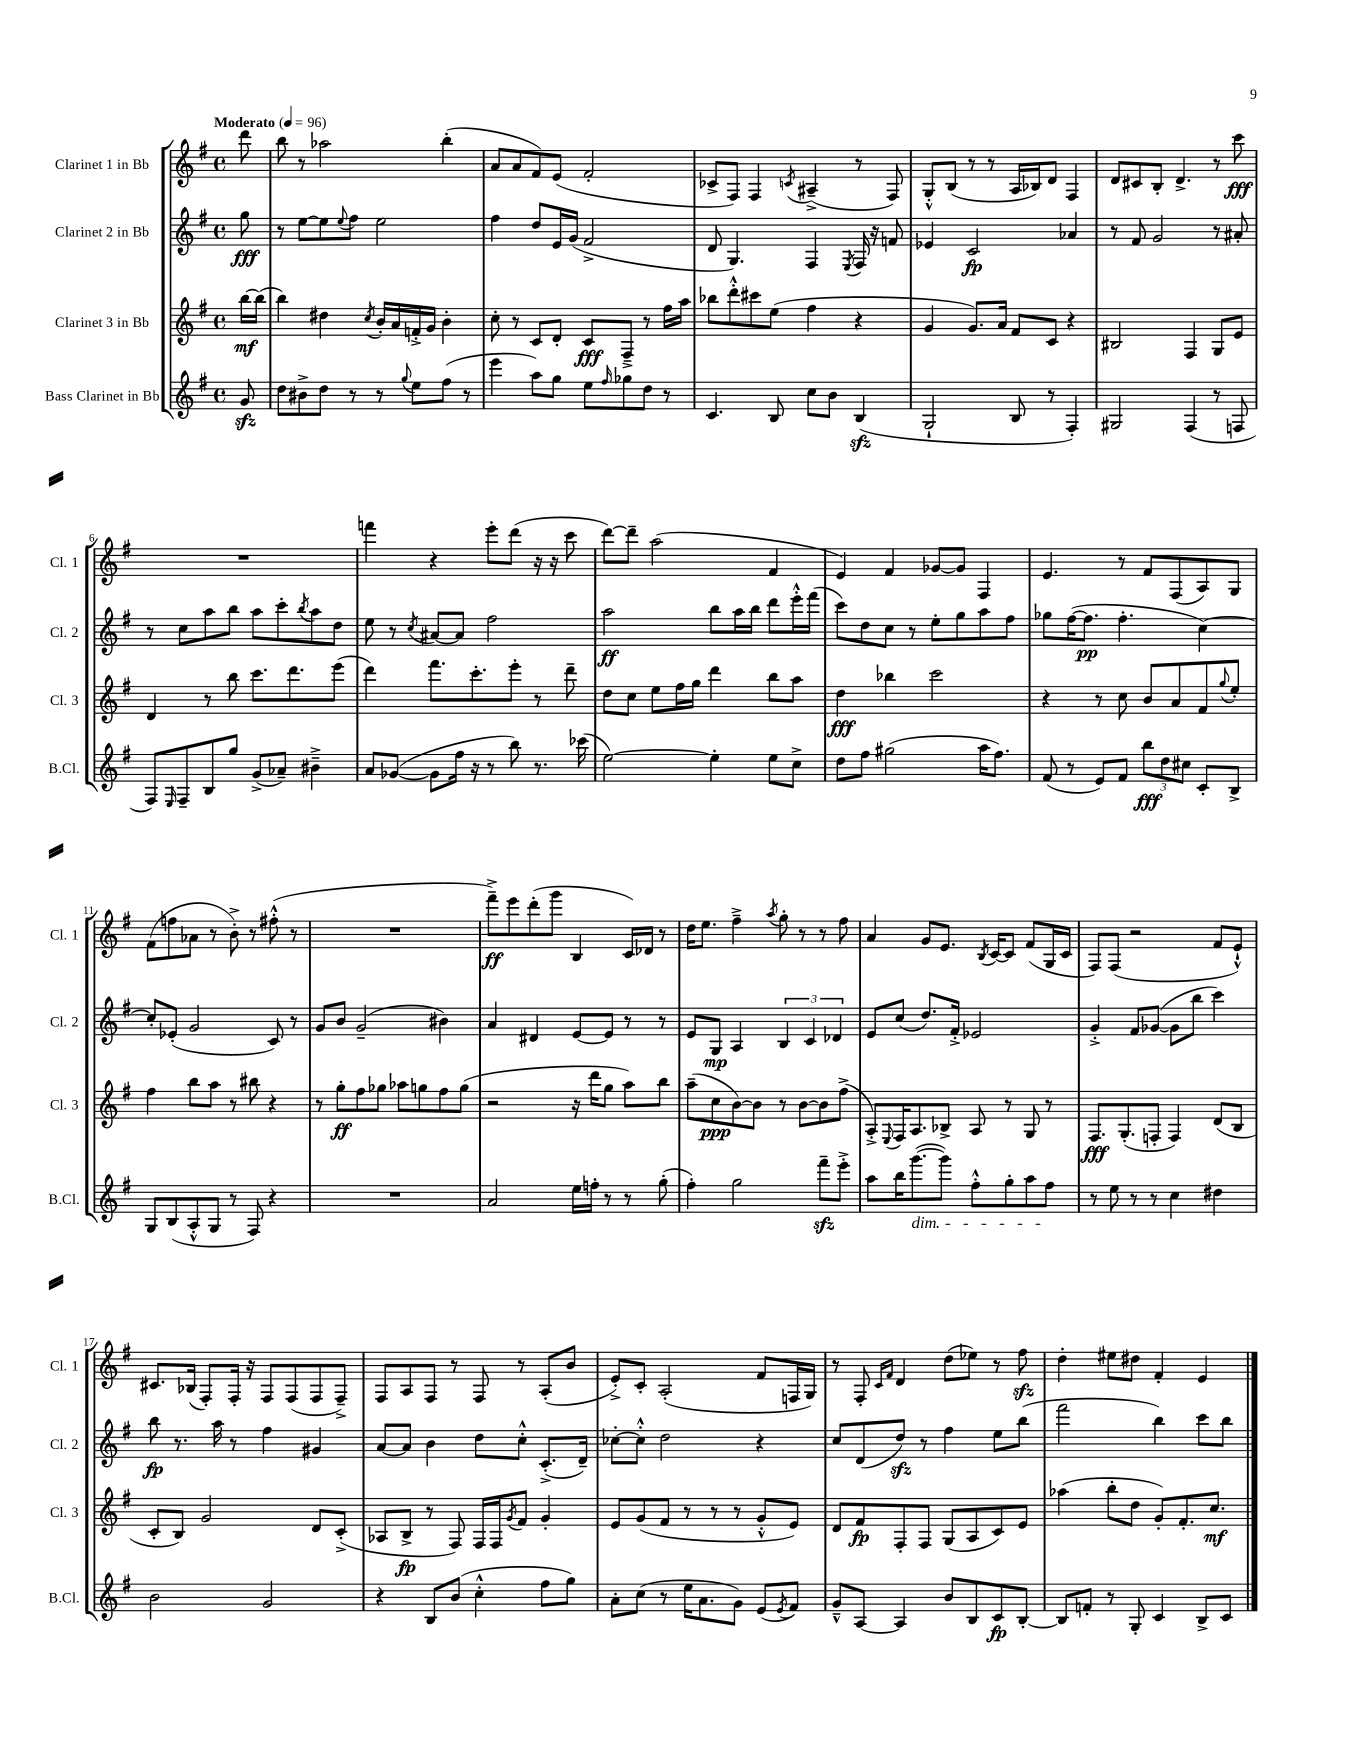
<<
\new StaffGroup <<
\new Staff = "s0" \with { instrumentName = "Clarinet 1 in Bb" shortInstrumentName = "Cl. 1" } {
    \clef treble \key g \major \defaultTimeSignature \time 4/4 \partial 8 \tempo "Moderato" 4 = 96
    d'''8 |
    b''8 r8 aes''2 b''4-.( |
    a'8 a'8 fis'8) e'8( fis'2-. |
    ces'8-> fis8) fis4 \acciaccatura { c'8 } ais4--->( r8 fis8) |
    g8-.-^ b8( r8 r8 a16 bes16) d'8 fis4 |
    d'8 cis'8 b8-. d'4.-> r8 c'''8\fff |
    R1 |
    f'''4 r4 e'''8-. d'''8( r16 r16 c'''8 |
    d'''8~) d'''8-- a''2( fis'4 |
    e'4) fis'4 ges'8~ ges'8 fis4 |
    e'4. r8 fis'8 fis8( a8) g8 |
    fis'8( f''8 aes'8 r8 b'8-.->) r8 fis''8-.-^( r8 |
    R1 |
    fis'''8--->\ff) e'''8 d'''8-.( g'''8 b4 c'16) des'16 r8 |
    d''16 e''8. fis''4---> \acciaccatura { a''8 } g''8-. r8 r8 fis''8 |
    a'4 g'8 e'8. \acciaccatura { b8 } c'16~ c'8 fis'8( g16 c'16 |
    fis8) fis8( r2 fis'8 e'8-!-^) |
    cis'8. bes16( fis8-.) fis16-. r16 fis8 fis8( fis8 fis8--->) |
    fis8 a8 fis8 r8 fis8 r8 a8-.( b'8 |
    e'8-.->) c'8-. a2-.( fis'8 f16 g16) |
    r8 fis8-. \grace { c'16 fis'16 } d'4 d''8( ees''8) r8 fis''8\sfz |
    d''4-. eis''8 dis''8 fis'4-. e'4 \bar "|." |
}
\new Staff = "s1" \with { instrumentName = "Clarinet 2 in Bb" shortInstrumentName = "Cl. 2" } {
    \clef treble \key g \major \defaultTimeSignature \time 4/4 \partial 8
    g''8\fff |
    r8 e''8~ e''8 \appoggiatura { e''8 } fis''8 e''2 |
    fis''4 d''8 e'16 g'16( fis'2-> |
    d'8 g4.) fis4 \acciaccatura { e8 } fis16 r16 f'8 |
    ees'4 c'2\fp aes'4 |
    r8 fis'8 g'2 r8 ais'8-. |
    r8 c''8 a''8 b''8 a''8 c'''8-. \acciaccatura { b''8 } a''8 d''8 |
    e''8 r8 \acciaccatura { c''8 } ais'8~ ais'8 fis''2 |
    a''2\ff b''8 a''16 b''16 d'''8 e'''16-.-^ fis'''16( |
    c'''8) d''8 c''8 r8 e''8-. g''8 a''8 fis''8 |
    ges''8 fis''16~( fis''8.\pp fis''4.-. c''4~) |
    c''8-. ees'8-.( g'2 c'8) r8 |
    g'8 b'8 g'2--( bis'4) |
    a'4 dis'4 e'8~ e'8 r8 r8 |
    e'8 g8\mp a4 \tuplet 3/2 { b4 c'4 des'4 } |
    e'8 c''8( d''8.) fis'16-.-> ees'2 |
    g'4-.-> fis'8 ges'8~( ges'8 b''8 c'''4) |
    b''8\fp r8. a''16 r8 fis''4 gis'4 |
    a'8~ a'8 b'4 d''8 c''8-.-^ c'8.-.->( d'16--) |
    ces''8~-. ces''8-.-^ d''2 r4 |
    c''8 d'8( d''8\sfz) r8 fis''4 e''8 b''8( |
    fis'''2 b''4) c'''8 b''8 \bar "|." |
}
\new Staff = "s2" \with { instrumentName = "Clarinet 3 in Bb" shortInstrumentName = "Cl. 3" } {
    \clef treble \key g \major \defaultTimeSignature \time 4/4 \partial 8
    b''16~\mf b''16( |
    b''4) dis''4 \acciaccatura { c''8 } b'16-. a'16 f'16-.-> g'16 b'4-. |
    c''8-. r8 c'8 d'8-. c'8\fff fis8---> r8 fis''16 a''16 |
    bes''8 d'''8-.-^ cis'''8 e''8( fis''4 r4 |
    g'4 g'8.) a'16 fis'8 c'8 r4 |
    bis2 fis4 g8 e'8 |
    d'4 r8 b''8 c'''8. d'''8. e'''8( |
    d'''4) fis'''8. c'''8.-. e'''8-. r8 d'''8-- |
    d''8 c''8 e''8 fis''16 g''16 d'''4 b''8 a''8 |
    d''4\fff bes''4 c'''2 |
    r4 r8 c''8 b'8 a'8 fis'8 \appoggiatura { g''8 } e''8-. |
    fis''4 b''8 a''8 r8 bis''8 r4 |
    r8 g''8-.\ff fis''8 ges''8 aes''8 g''8 fis''8 g''8( |
    r2 r16 d'''16 g''8 a''8) b''8 |
    a''8--( c''8\ppp b'8~) b'8 r8 b'8~ b'8 fis''8->( |
    a8-.->) \appoggiatura { e8 } fis16 a8. bes8-> a8 r8 g8 r8 |
    fis8.\fff g8.-.( f8-. f4) d'8( b8 |
    c'8-. b8) g'2 d'8 c'8-.->( |
    aes8 b8->\fp r8 fis8) fis16 fis16 \acciaccatura { g'8 } fis'8 g'4-. |
    e'8 g'8( fis'8 r8 r8 r8 g'8-.-^ e'8) |
    d'8 fis'8\fp fis8-. fis8 g8( a8 c'8) e'8 |
    aes''4( b''8-. d''8 g'8-.) fis'8.-. c''8.\mf \bar "|." |
}
\new Staff = "s3" \with { instrumentName = "Bass Clarinet in Bb" shortInstrumentName = "B.Cl." } {
    \clef treble \key g \major \defaultTimeSignature \time 4/4 \partial 8
    g'8\sfz |
    d''8 bis'8-> d''8 r8 r8 \appoggiatura { g''8 } e''8 fis''8( r8 |
    e'''4 a''8) g''8 e''8 \grace { fis''16 } ges''8 d''8 r8 |
    c'4. b8 c''8 b'8 b4\sfz( |
    g2-! b8 r8 fis4-.) |
    gis2 fis4( r8 f8 |
    fis8) \grace { e16 } fis8-- b8 g''8 g'8->( aes'8--) bis'4---> |
    a'8 ges'8~( ges'8 fis''16 r16 r8 b''8) r8. ces'''16( |
    e''2~) e''4-. e''8 c''8-> |
    d''8 fis''8 gis''2( a''16 fis''8.) |
    fis'8( r8 e'8) fis'8 \tuplet 3/2 { b''8\fff d''8 cis''8 } c'8-. b8-> |
    g8 b8( a8-.-^ g8 r8 fis8) r4 |
    R1 |
    a'2 e''16 f''16-. r8 r8 g''8-.( |
    fis''4-.) g''2 fis'''8--\sfz e'''8-.-> |
    a''8 b''16 g'''8.~\dim( g'''8) fis''8-.-^ g''8-. a''8 fis''8\! |
    r8 e''8 r8 r8 c''4 dis''4 |
    b'2 g'2 |
    r4 b8 b'8( c''4-.-^ fis''8 g''8) |
    a'8-. c''8( r8 e''16 a'8. g'8) e'8( \acciaccatura { e'8 } fis'8) |
    g'8---^ a8~ a4 b'8 b8 c'8\fp b8~-. |
    b8 f'8-. r8 g8-. c'4 b8-> c'8 \bar "|." |
}
>>
>>
